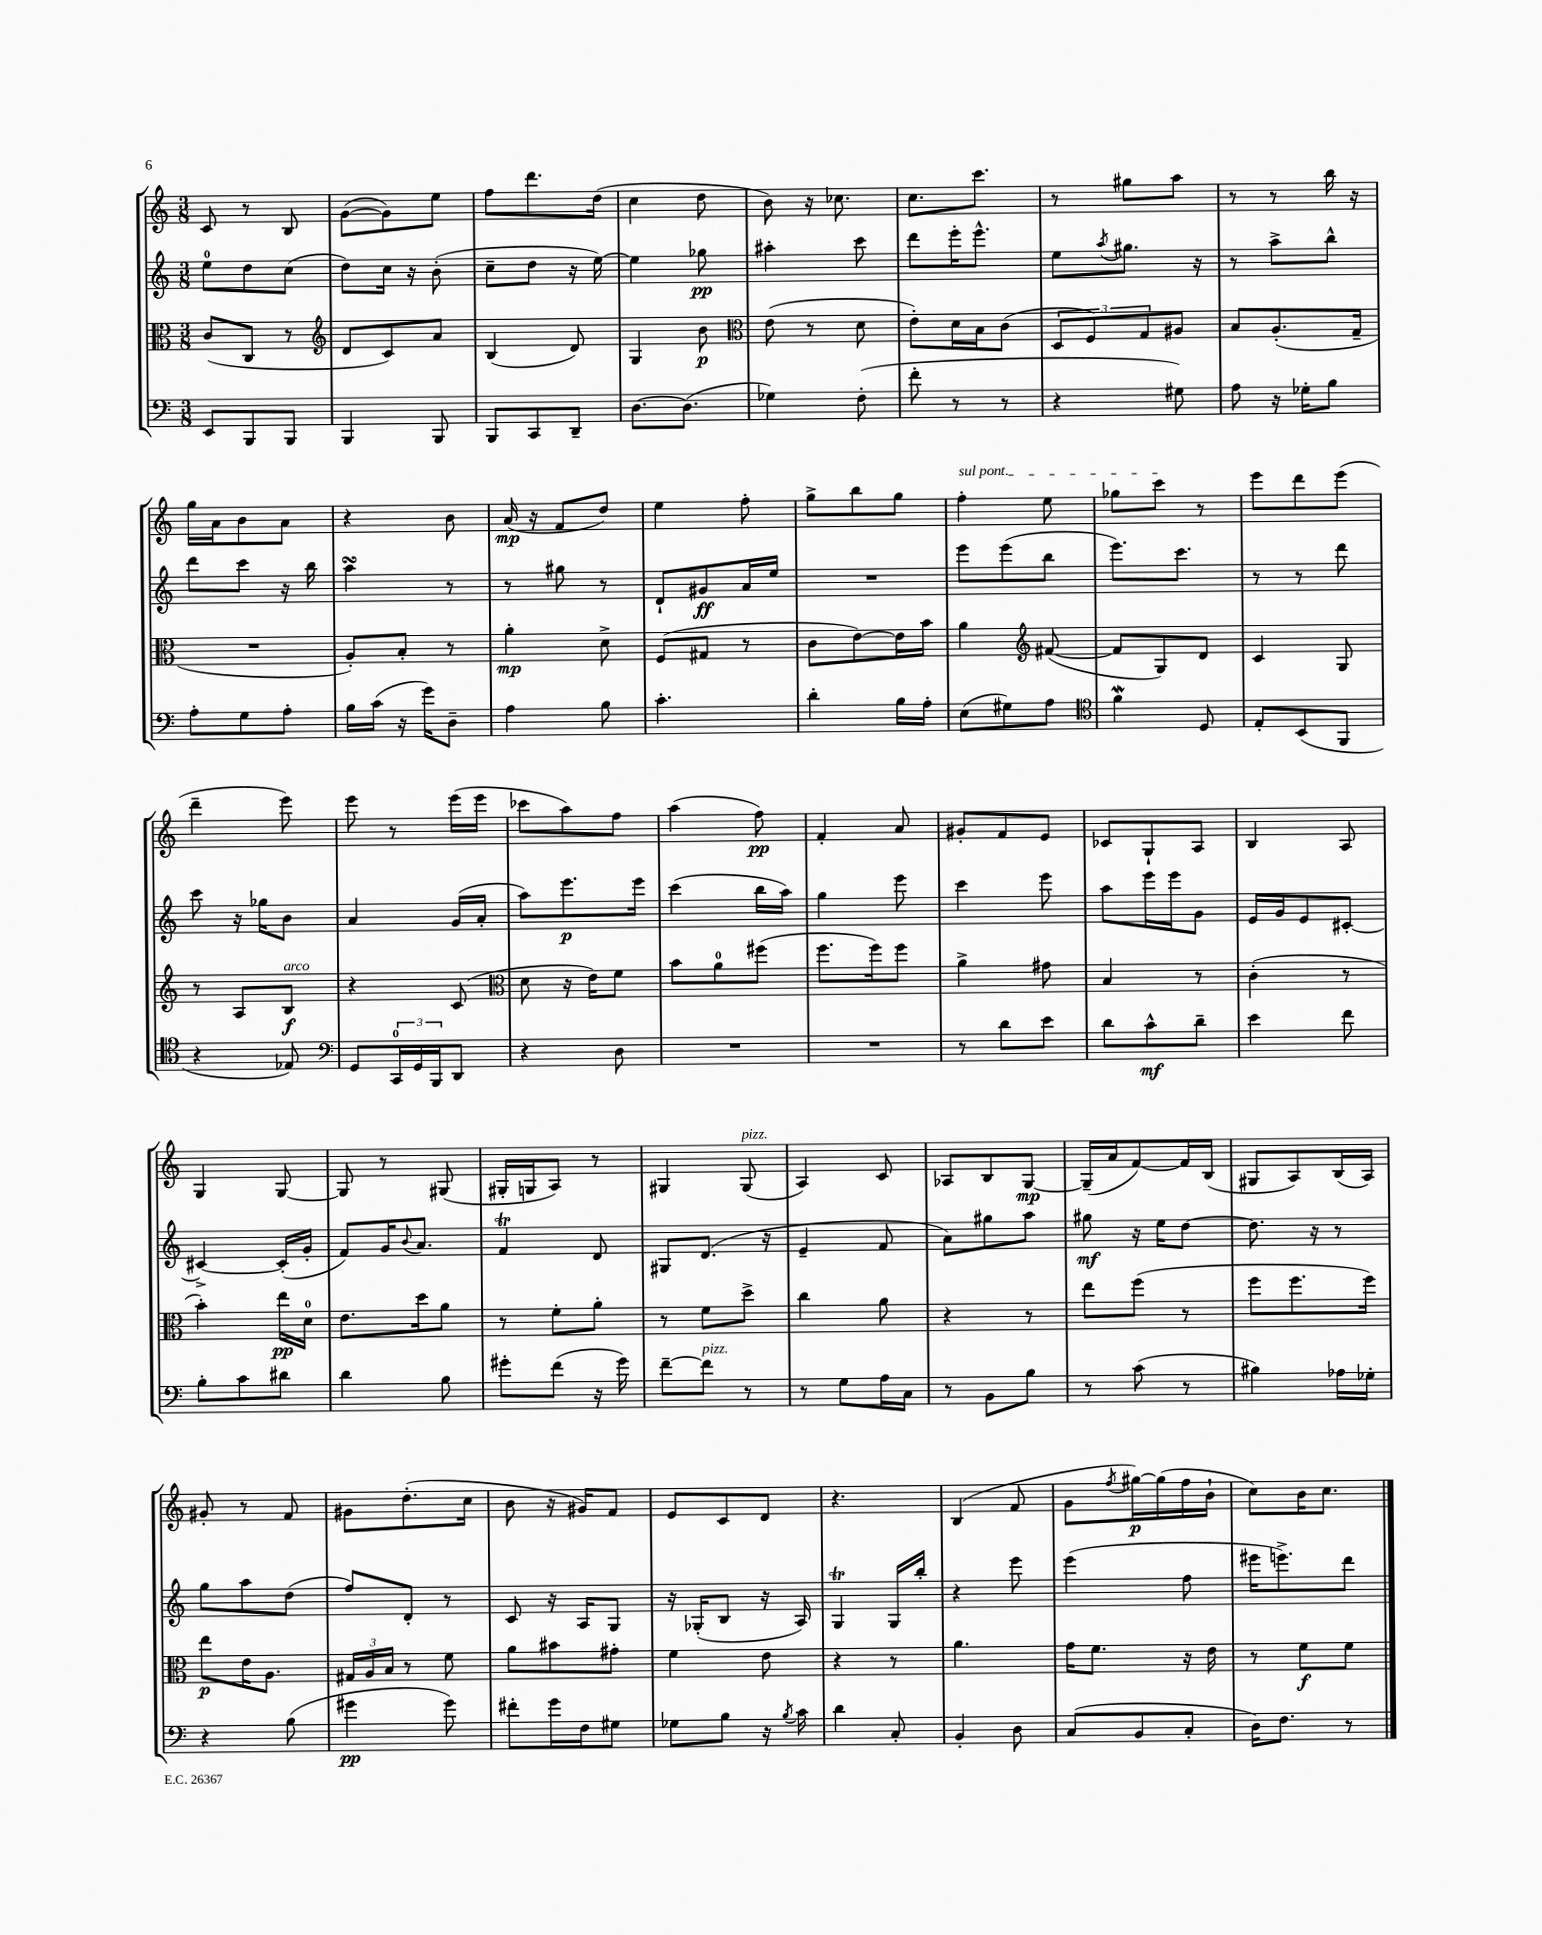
<<
\new StaffGroup <<
\new Staff = "s0" {
    \clef treble \key c \major \numericTimeSignature \time 3/8
    c'8 r8 b8 |
    g'8~( g'8) e''8 |
    f''8 d'''8. d''16( |
    c''4 d''8 |
    b'8) r16 ces''8. |
    c''8. c'''8. |
    r8 gis''8 a''8 |
    r8 r8 b''16 r16 |
    g''16 a'16 b'8 a'8 |
    r4 b'8 |
    a'16\mp( r16 f'8 d''8) |
    e''4 f''8-. |
    g''8-> b''8 g''8 |
    \once \override TextSpanner.bound-details.left.text = \markup { \italic "sul pont." } f''4-.\startTextSpan e''8 |
    ges''8 c'''8\stopTextSpan r8 |
    e'''8 d'''8 e'''8( |
    d'''4-- e'''8) |
    e'''8 r8 e'''16( e'''16 |
    ces'''8 a''8) f''8 |
    a''4( f''8\pp) |
    f'4-. a'8 |
    gis'8-. f'8 e'8 |
    ces'8 g8-! a8 |
    b4 a8 |
    g4 g8~ |
    g8 r8 gis8( |
    gis16-. g16 a8) r8 |
    gis4 gis8^\markup { \italic "pizz." }( |
    a4) c'8 |
    aes8 b8 g8~\mp |
    g16--( a'16 f'8~) f'16 b16( |
    gis8 a8) b16( a16) |
    gis'8-. r8 f'8 |
    gis'8 d''8.-.( c''16 |
    b'8 r16 gis'16) f'8 |
    e'8 c'8 d'8 |
    r4. |
    b4( f'8 |
    g'8 \acciaccatura { f''8 } gis''16~\p) gis''16( f''16 b'16-! |
    c''8) b'16 c''8. \bar "|." |
}
\new Staff = "s1" {
    \clef treble \key c \major \numericTimeSignature \time 3/8
    e''8-0 d''8 c''8( |
    d''8) c''16 r16 b'8-.( |
    c''8-- d''8 r16 e''16~) |
    e''4 ges''8\pp |
    ais''4-. c'''8 |
    d'''8 e'''16-. e'''8.-^ |
    e''8 \acciaccatura { a''8 } gis''8. r16 |
    r8 a''8-> b''8-^ |
    d'''8 c'''8 r16 b''16 |
    a''4\turn r8 |
    r8 gis''8 r8 |
    d'8-! gis'8\ff a'16 e''16 |
    R4. |
    e'''8 e'''8( b''8 |
    e'''8.) c'''8. |
    r8 r8 d'''8 |
    c'''8 r16 ges''16 b'8 |
    a'4 g'16( a'16-. |
    a''8) e'''8.\p e'''16 |
    c'''4( b''16 a''16) |
    g''4 e'''8 |
    c'''4 e'''8 |
    a''8 e'''16 e'''16 g'8 |
    e'16 g'16 e'8 cis'8~-. |
    cis'4~-> cis'16-.( g'16-. |
    f'8) g'16 \appoggiatura { b'8 } a'8. |
    f'4\trill d'8 |
    gis8 d'8.( r16 |
    e'4-- f'8 |
    a'8) gis''8 a''8 |
    gis''8\mf r16 e''16 d''8~ |
    d''8. r16 r8 |
    g''8 a''8 d''8( |
    f''8) d'8-. r8 |
    c'8 r16 a16 g8 |
    r16 ges16-.( b8 r16 a16) |
    g4\trill g16 b''16-. |
    r4 e'''8 |
    e'''4( f''8 |
    eis'''16 e'''8.->) d'''8 \bar "|." |
}
\new Staff = "s2" {
    \clef alto \key c \major \numericTimeSignature \time 3/8
    c'8( c8 r8 |
    \clef treble d'8 c'8) a'8 |
    b4( d'8) |
    g4 b'8\p |
    \clef alto e'8( r8 d'8 |
    e'8-.) d'16 b16 c'8( |
    \tuplet 3/2 { d8 f8) g8 } ais8 |
    b8 a8.-.( g16-- |
    R4. |
    a8-.) b8-. r8 |
    a'4-.\mp d'8-> |
    f8( gis8 r8 |
    c'8 e'8~) e'16 b'16 |
    a'4 \clef treble fis'8~( |
    fis'8 g8) d'8 |
    c'4 g8 |
    r8 a8 b8\f^\markup { \italic "arco" } |
    r4 c'8( |
    \clef alto d'8 r16 e'16) f'8 |
    b'8 a'8-0 fis''8( |
    f''8. f''16) f''8 |
    a'4-> gis'8 |
    b4 r8 |
    c'4-.( r8 |
    b'4-.) e''16\pp d'16-0 |
    e'8. d''16 a'8 |
    r8 f'8-. a'8-. |
    r8 f'8 d''8-> |
    c''4 a'8 |
    r4 r8 |
    e''8 f''8( r8 |
    f''8 f''8. f''16) |
    e''8\p e'16 a8. |
    \tuplet 3/2 { gis16 a16 b16 } r8 f'8 |
    a'8 bis'8 gis'8-. |
    f'4 e'8 |
    r4 r8 |
    a'4. |
    g'16 f'8. r16 e'16 |
    r8 f'8\f f'8 \bar "|." |
}
\new Staff = "s3" {
    \clef bass \key c \major \numericTimeSignature \time 3/8
    e,8 b,,8 b,,8 |
    b,,4 b,,8 |
    b,,8 c,8 d,8-- |
    d8.~ d8.( |
    ges4) f8-.( |
    f'8-. r8 r8 |
    r4 gis8) |
    a8 r16 ges16-. b8 |
    a8-. g8 a8-. |
    b16 c'16( r16 g'16) d8-- |
    a4 b8 |
    c'4.-. |
    d'4-. b16 a16-. |
    e8( gis8) a8 |
    \clef tenor f'4\mordent d8 |
    e8-. b,8( f,8 |
    r4 ees8) |
    \clef bass g,8 \tuplet 3/2 { c,16-0 g,16 b,,16 } d,8 |
    r4 d8 |
    R4. |
    R4. |
    r8 d'8 e'8 |
    d'8 c'8-^\mf d'8-- |
    e'4 f'8 |
    b8-. c'8 dis'8 |
    d'4 b8 |
    gis'8-. f'8( r16 gis'16) |
    f'8~-- f'8^\markup { \italic "pizz." } r8 |
    r8 g8 a16 c16 |
    r8 b,8 b8 |
    r8 c'8( r8 |
    bis4) aes16 ges16-. |
    r4 b8( |
    gis'4\pp gis'8) |
    fis'8-. g'16 f16 gis8 |
    ges8 b8 r16 \acciaccatura { b8 } c'16 |
    d'4 c8-. |
    b,4-. d8 |
    c8( b,8 c8-. |
    d16) f8. r8 \bar "|." |
}
>>
>>
\layout { \context { \Score \remove "Bar_number_engraver" } }
